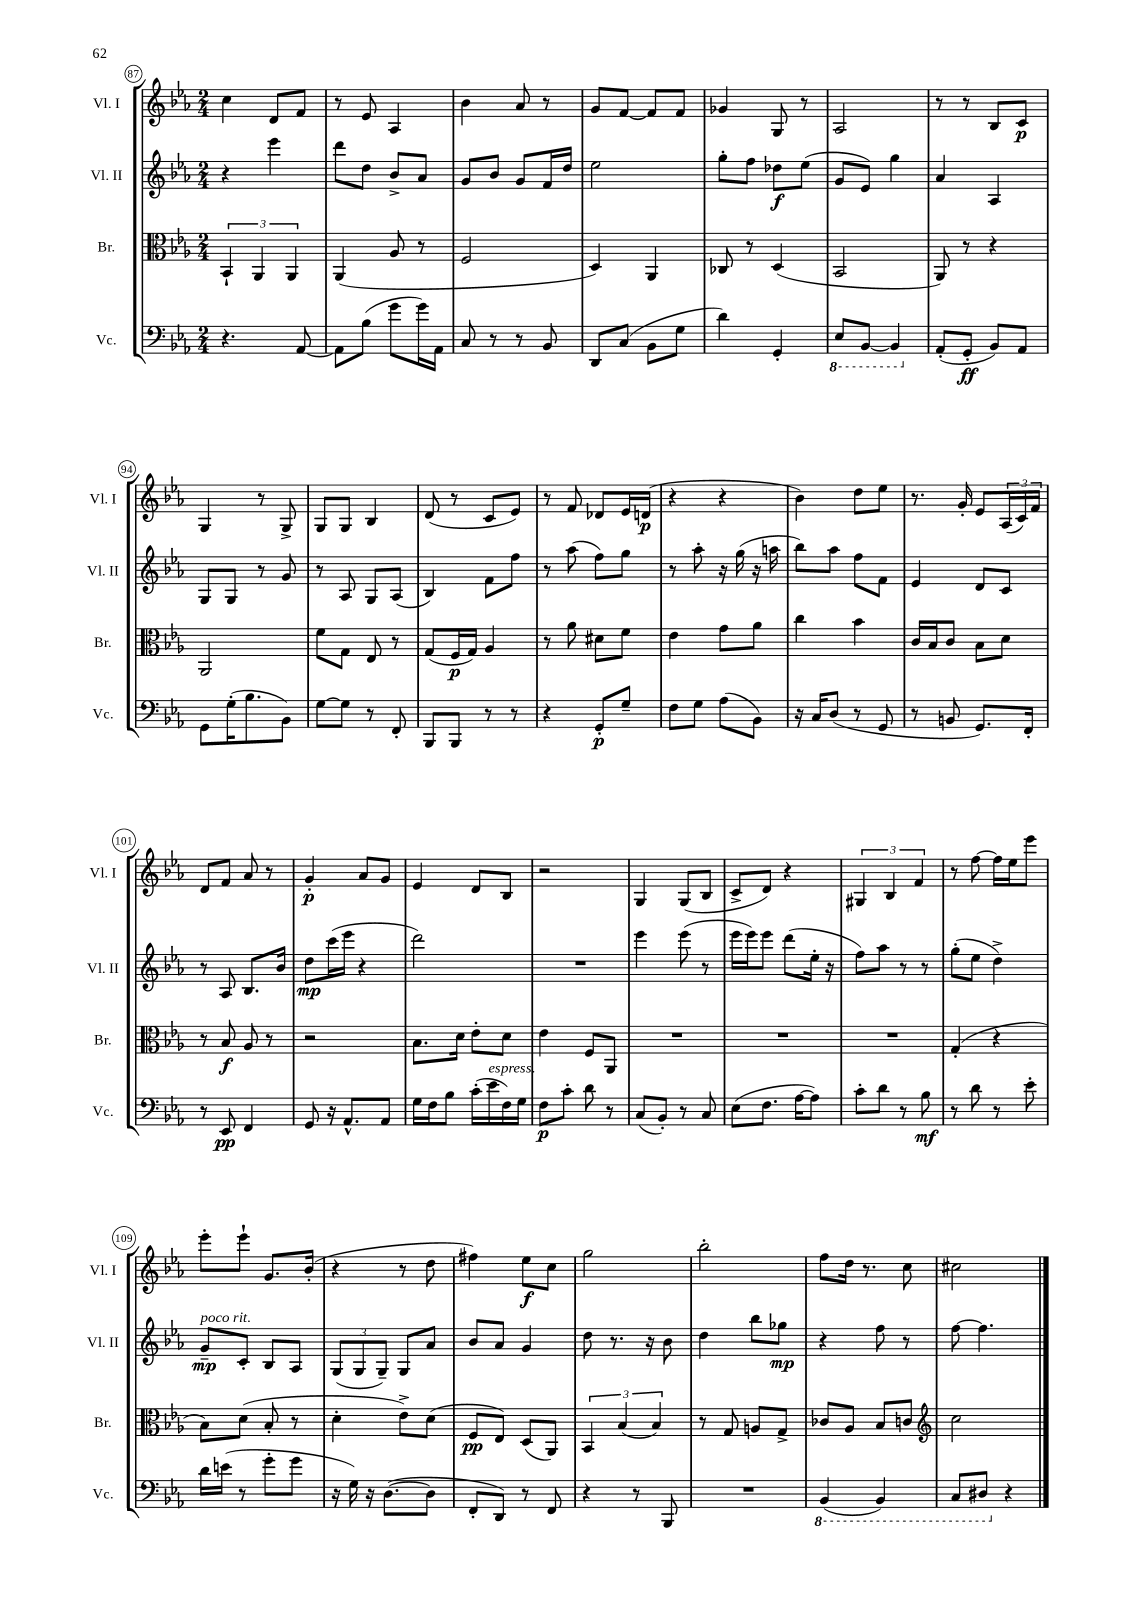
<<
\new StaffGroup <<
\new Staff = "s0" \with { instrumentName = "Vl. I" shortInstrumentName = "Vl. I" } {
    \clef treble \key ees \major \numericTimeSignature \time 2/4
    c''4 d'8 f'8 |
    r8 ees'8 aes4 |
    bes'4 aes'8 r8 |
    g'8 f'8~ f'8 f'8 |
    ges'4 g8 r8 |
    aes2 |
    r8 r8 bes8 c'8\p |
    g4 r8 g8-> |
    g8 g8 bes4 |
    d'8( r8 c'8 ees'8) |
    r8 f'8 des'8 ees'16 d'16\p( |
    r4 r4 |
    bes'4) d''8 ees''8 |
    r8. g'16-. ees'8 \tuplet 3/2 { aes16( c'16) f'16 } |
    d'8 f'8 aes'8 r8 |
    g'4-.\p aes'8 g'8 |
    ees'4 d'8 bes8 |
    r2 |
    g4 g8( bes8 |
    c'8-> d'8) r4 |
    \tuplet 3/2 { gis4 bes4 f'4 } |
    r8 f''8~ f''16 ees''16 ees'''8 |
    ees'''8-. ees'''8-! g'8. bes'16-.( |
    r4 r8 d''8 |
    fis''4) ees''8\f c''8 |
    g''2 |
    bes''2-. |
    f''8 d''16 r8. c''8 |
    cis''2 \bar "|." |
}
\new Staff = "s1" \with { instrumentName = "Vl. II" shortInstrumentName = "Vl. II" } {
    \clef treble \key ees \major \numericTimeSignature \time 2/4
    r4 ees'''4 |
    d'''8 d''8 bes'8-> aes'8 |
    g'8 bes'8 g'8 f'16 d''16 |
    ees''2 |
    g''8-. f''8 des''8\f ees''8( |
    g'8 ees'8) g''4 |
    aes'4 aes4 |
    g8 g8 r8 g'8 |
    r8 aes8 g8 aes8( |
    bes4) f'8 f''8 |
    r8 aes''8( f''8) g''8 |
    r8 aes''8-. r16 g''16( r16 a''16 |
    bes''8) aes''8 f''8 f'8 |
    ees'4 d'8 c'8 |
    r8 aes8 bes8. bes'16 |
    d''8\mp c'''16( ees'''16 r4 |
    d'''2) |
    R2 |
    ees'''4 ees'''8( r8 |
    ees'''16 ees'''16) ees'''8 d'''8( ees''16-. r16 |
    f''8) aes''8 r8 r8 |
    g''8-.( ees''8 d''4->) |
    g'8--\mp^\markup { \italic "poco rit." } c'8-. bes8 aes8 |
    \tuplet 3/2 { g8( g8 g8--) } g8 aes'8 |
    bes'8 aes'8 g'4 |
    d''8 r8. r16 bes'8 |
    d''4 bes''8 ges''8\mp |
    r4 f''8 r8 |
    f''8~ f''4. \bar "|." |
}
\new Staff = "s2" \with { instrumentName = "Br." shortInstrumentName = "Br." } {
    \clef alto \key ees \major \numericTimeSignature \time 2/4
    \tuplet 3/2 { bes,4-! aes,4 aes,4 } |
    aes,4( aes8 r8 |
    f2 |
    d4) aes,4 |
    ces8 r8 d4( |
    bes,2 |
    aes,8) r8 r4 |
    aes,2 |
    f'8 g8 ees8 r8 |
    g8( f16\p g16) aes4 |
    r8 aes'8 dis'8 f'8 |
    ees'4 g'8 aes'8 |
    c''4 bes'4 |
    c'16 bes16 c'8 bes8 d'8 |
    r8 bes8\f aes8 r8 |
    r2 |
    bes8. d'16 ees'8-. d'8 |
    ees'4 f8 aes,8 |
    R2 |
    R2 |
    R2 |
    g4-.( r4 |
    bes8) d'8( bes8-. r8 |
    d'4-. ees'8->) d'8( |
    f8\pp ees8) d8( aes,8) |
    \tuplet 3/2 { bes,4 bes4( bes4) } |
    r8 g8 a8 g8-> |
    ces'8 aes8 bes8 c'8 |
    \clef treble c''2 \bar "|." |
}
\new Staff = "s3" \with { instrumentName = "Vc." shortInstrumentName = "Vc." } {
    \clef bass \key ees \major \numericTimeSignature \time 2/4
    r4. aes,8~ |
    aes,8 bes8( g'8 g'16) aes,16 |
    c8 r8 r8 bes,8 |
    d,8 c8( bes,8 g8 |
    d'4) g,4-. |
    \ottava #-1 ees,8 bes,,8~ bes,,4 \ottava #0 |
    aes,8-.( g,8-.\ff bes,8) aes,8 |
    g,8 g16-.( bes8. bes,8) |
    g8~ g8 r8 f,8-. |
    bes,,8 bes,,8 r8 r8 |
    r4 g,8-.\p g8-- |
    f8 g8 aes8( bes,8) |
    r16 c16 d8( r8 g,8 |
    r8 b,8 g,8.) f,16-. |
    r8 ees,8\pp f,4 |
    g,8 r16 aes,8.-^ aes,8 |
    g16 f16 bes8 c'16-.( ees'16^\markup { \italic "espress." } f16) g16 |
    f8\p c'8-. d'8 r8 |
    c8( bes,8-.) r8 c8 |
    ees8( f8. aes16~ aes8) |
    c'8-. d'8 r8 bes8\mf |
    r8 d'8 r8 ees'8-. |
    d'16 e'16( r8 g'8-. g'8 |
    r16 g16) r16 d8.~( d8 |
    f,8-. d,8) r8 f,8 |
    r4 r8 bes,,8 |
    R2 |
    \ottava #-1 bes,,4( bes,,4) |
    c,8 dis,8 \ottava #0 r4 \bar "|." |
}
>>
>>
\layout { \context { \Score currentBarNumber = #87 \override BarNumber.stencil = #(make-stencil-circler 0.1 0.3 ly:text-interface::print) } }
